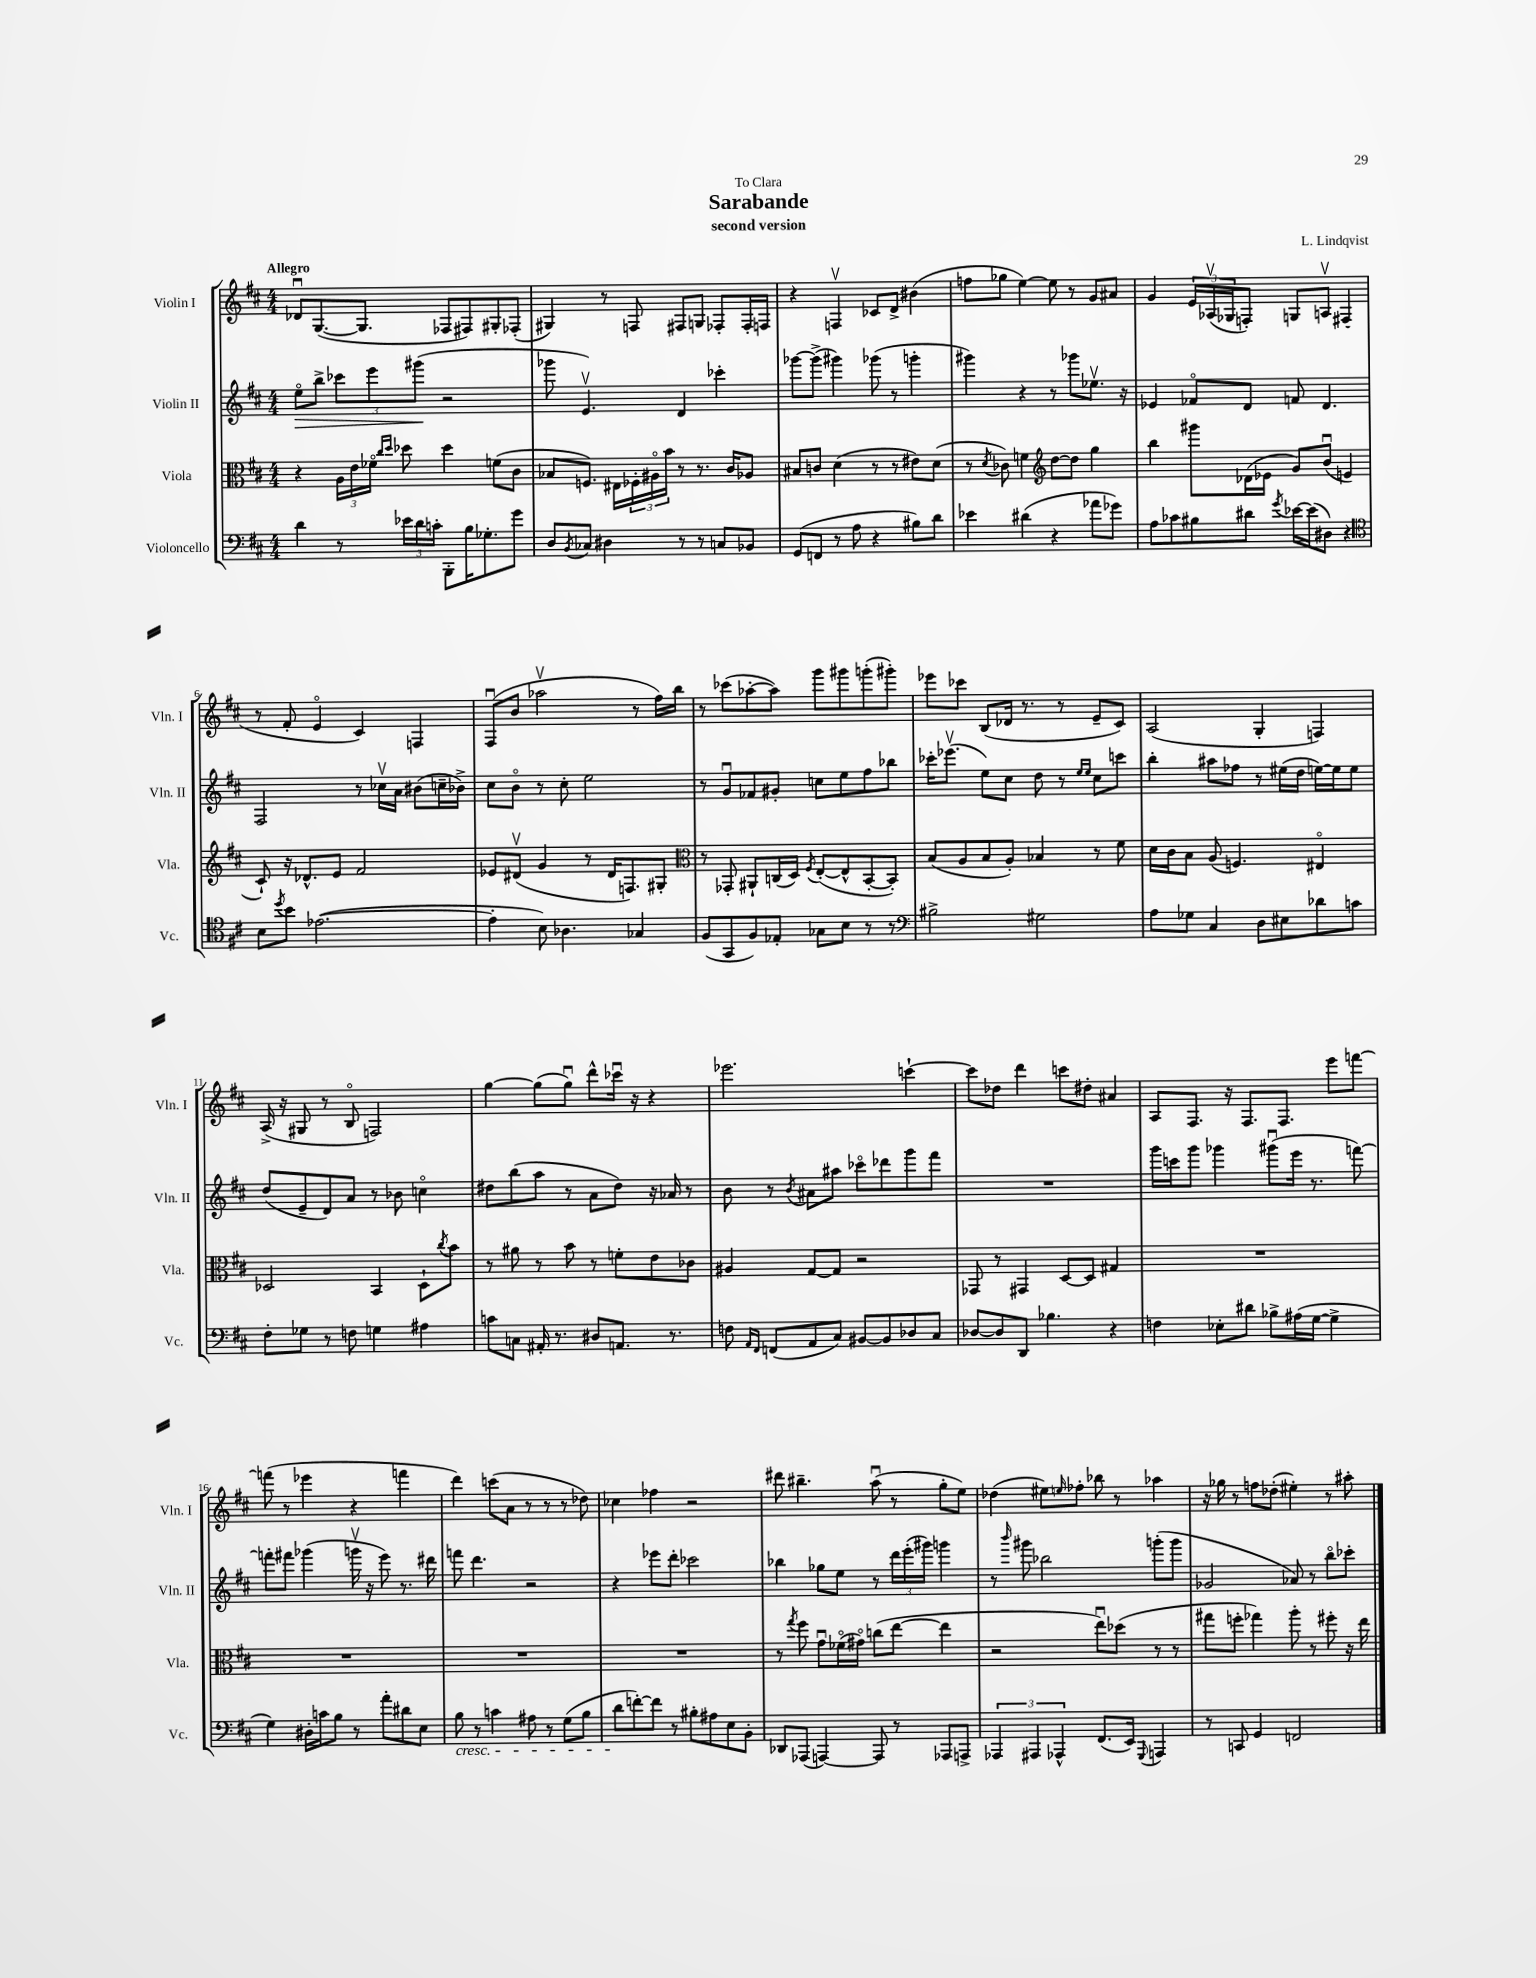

**kern	**kern	**kern	**kern
*staff4	*staff3	*staff2	*staff1
*clefF4	*clefC3	*clefG2	*clefG2
*k[f#c#]	*k[f#c#]	*k[f#c#]	*k[f#c#]
*M4/4	*M4/4	*M4/4	*M4/4
4d	4r	8eeo	8d-u
.	.	8bb^	([8.G
8r	24A	12ccc-	.
.	24e	.	.
.	.	.	8.G]
.	24f-o	12eee	.
.	16qqcc#	.	.
.	16qqdd	.	.
24e-	8dd-	.	.
24d	.	(12ggg#	.
24c'	.	.	.
8BBB'	4dd-	2r	8F-
16B	.	.	8F#)
8.G-'	.	.	.
.	(8f	.	8G#'
8g	8c#	.	(8F-'
=	=	=	=
8D	8B-	8ggg-	4G#)
8qBB	.	.	.
8C-	8.F)	4.ev)	.
4D#	.	.	8r
.	16E#	.	.
.	24F-'	.	8F
.	24A#o	.	.
.	24b	.	.
8r	8r	4d	8F#
8r	8.r	.	8G
8C	.	4ccc-'	8F-'
.	16c#	.	.
8BB-	8A-	.	16F-'
.	.	.	16F
=	=	=	=
(8GG	8B#	[8ggg-	4r
8FF	8c	(8ggg-^]	.
8r	(4d	4ggg#)	4Fv
8A	.	.	.
4r	8r	(8ggg-	8c-
.	8r	8r	8d^
8B#)	8e#)	4ggg'	(4b#
8d	(8d	.	.
=	=	=	=
4e-	8r	4ggg#)	8ff
.	8qd	.	.
.	8c-)	.	8gg-
(4d#	4f	4r	[4ee)
*	*clefG2	*	*
4r	[8dd	8r	8ee]
.	8dd]	8ggg-	8r
8a-	4gg	8.ee-v	8g
8g-)	.	.	8a#
.	.	16r	.
=	=	=	=
8A	4bb	4e-	4g
8c-	.	.	.
8B#	8ggg#	8f-o	24e
.	.	.	(24A-v
.	.	.	24G-
8d#	(16d-	8d	8F')
.	16e-	.	.
8qg	.	.	.
[16e-	8g)	8f	8G
(16e-]	.	.	.
8D#)	(8bu	4.d	8Av
4r	4e	.	(4F#
=	=	=	=
*clefC4	*	*	*
8B	8c#`)	2F#	8r
8qdd	.	.	.
8b	16r	.	8f#'
.	8.d-^^	.	.
([2.e-	.	.	4eo
.	8e	.	.
.	2f#	8r	4c#)
.	.	16cc-v	.
.	.	16a	.
.	.	(8b#	4F
.	.	16cc~	.
.	.	16b-^)	.
=	=	=	=
4e-']	8e-	8cc#	(8F#u
.	(8d#v	8bo	8b
8B)	4g	8r	2aa-v
4.A-	.	8cc#'	.
.	8r	2ee	.
.	16d#	.	.
.	8.F)	.	.
4G-	.	.	8r
.	8G#'	.	16ff#)
.	.	.	16bb
=	=	=	=
*	*clefC3	*	*
(8F#	8r	8r	8r
8GG	8GG-'	8gu	(8ccc-
8F#)	8AA#`	8f-	[8aa-'
8E-'	(16C	8g#'	8aa-])
.	16D)	.	.
.	8qF#	.	.
8G-	([8E'	8cc	8ggg
8B	8E^^]	8ee	8ggg#
8r	[8BB'	8ff#	(8ggg'
8r	8BB'])	8bb-	8ggg#')
=	=	=	=
*clefF4	*	*	*
2B#^	(8B	16ccc-'	8eee-
.	.	(8.eee-v	.
.	8A	.	8ccc-
.	8B	8ee)	(8B
.	8A')	8cc#	16d-
.	.	.	8.r
2G#	4B-	8dd	.
.	.	8r	8r
.	.	16qqee	.
.	.	16qqee	.
.	8r	8cc#	8e~
.	8f#	8ccc	8c#)
=	=	=	=
8A	16d	4bb'	(2A
.	16c#	.	.
8G-	8B	.	.
4C#	(8A	8aa#	.
.	4.F)	8ff-	.
8D	.	8r	4G'
8E#	.	(16ee#	.
.	.	16dd	.
8d-	4E#o	[16ee)	4F)
.	.	16ee]	.
8c	.	8ee	.
=	=	=	=
8F#'	2D-	(8dd	(16A^
.	.	.	16r
8G-	.	8e~	8G#
8r	.	8d)	8r
8F	.	8a	8Bo
4G	4BB	8r	2F)
.	.	8b-	.
4A#	8D-`	4cco	.
.	8qcc#	.	.
.	8b	.	.
=	=	=	=
8c	8r	8dd#	[4gg
8C	8a#	(8bb	.
16AA#'	8r	8aa	(8gg]
8.r	.	.	.
.	8b	8r	8ggu)
8D#	8r	8a	8ddd^^
8.AA	8f'	8dd#)	16ccc-u
.	.	.	16r
.	8e	16r	4r
8.r	.	16a-	.
.	8c-	8r	.
=	=	=	=
8F	4A#	8b	2.eee-
16qqAA	.	.	.
16qqFF#	.	.	.
(8FF	.	8r	.
.	.	8qb	.
8AA	[8G	8a#	.
8C#)	8G]	8aa#	.
[8BB#	2r	8ccc-o	.
8BB#]	.	8ddd-	.
8D-	.	8ggg	[4ccc`
8C#	.	8fff#	.
=	=	=	=
[8D-	8GG-	1r	8ccc]
8D-]	8r	.	8dd-
8DD	4GG#	.	4ddd
4.B-	.	.	.
.	[8D	.	8ccc
.	8D]	.	8dd#'
4r	4G#	.	4a#
=	=	=	=
4F	1r	16ggg	8A
.	.	16ccc	.
.	.	8ggg	8.F#
8E-'	.	4ggg-	.
.	.	.	16r
8d#	.	.	8.F#
8B-^	.	(8ggg#u	.
.	.	.	8.F#
(16A#	.	16eee	.
[16G	.	8.r	.
4G^]	.	.	8eee
.	.	[8fff)	[8fff
=	=	=	=
4G)	1r	8fff']	(8fff]
.	.	8fff#	8r
16D#'	.	(4ggg-	4eee-
16c	.	.	.
8B	.	.	.
8r	.	16gggv	4r
.	.	16r	.
8a'	.	8eee)	.
8d#	.	8.r	4fff
8E	.	.	.
.	.	16ddd#	.
=	=	=	=
8B	1r	8fff	4ddd)
8r	.	4.ddd	.
4c	.	.	(8ccc
.	.	.	8a
8A#	.	2r	8r
8r	.	.	8r
(8G	.	.	8r
8B	.	.	8dd-)
=	=	=	=
8d	1r	4r	4cc-
[8f')	.	.	.
8f]	.	8eee-	4ff-
8r	.	8ddd'	.
8B#'	.	2ccc-	2r
8A#	.	.	.
8E	.	.	.
8BB'	.	.	.
=	=	=	=
8DD-	8r	4bb-	8ddd#
.	8qgg	.	.
(8AAA-	8ff#	.	4.bb#~
[4AAA)	8gu	8gg-	.
.	(16f-o	8ee	.
.	16g#o)	.	.
8AAA]	(8cc	8r	(8aau
8r	[8ee	24ddd	8r
.	.	(24eee'	.
.	.	24ggg#)	.
8AAA-	4ee]	4ggg	8gg'
8AAA^	.	.	8ee)
=	=	=	=
6AAA-	2r	8r	(4dd-
.	.	16qqbbb	.
.	.	8ggg#	.
6AAA#	.	.	.
.	.	2bb-	8ee#)
6AAA-^^	.	.	.
.	.	.	16qqee
.	.	.	8ff-'
(8.FF#	8eeu)	.	8bb-
.	(8dd-	.	8r
16EE)	.	.	.
8qqGGG	.	.	.
4AAA	8r	(8ggg'	4aa-
.	8r	8ggg	.
=	=	=	=
8r	8gg#	2g-	16r
.	.	.	16gg-
8CC	8ff'	.	8r
4GG	4gg-)	.	8ff
.	.	.	(8dd-'
2FF	8aa'	8a-)	4ee#')
.	8r	8r	.
.	8ff#'	8bbo	8r
.	16r	8ccc-'	8aa#'
.	16ee	.	.
==	==	==	==
*-	*-	*-	*-
